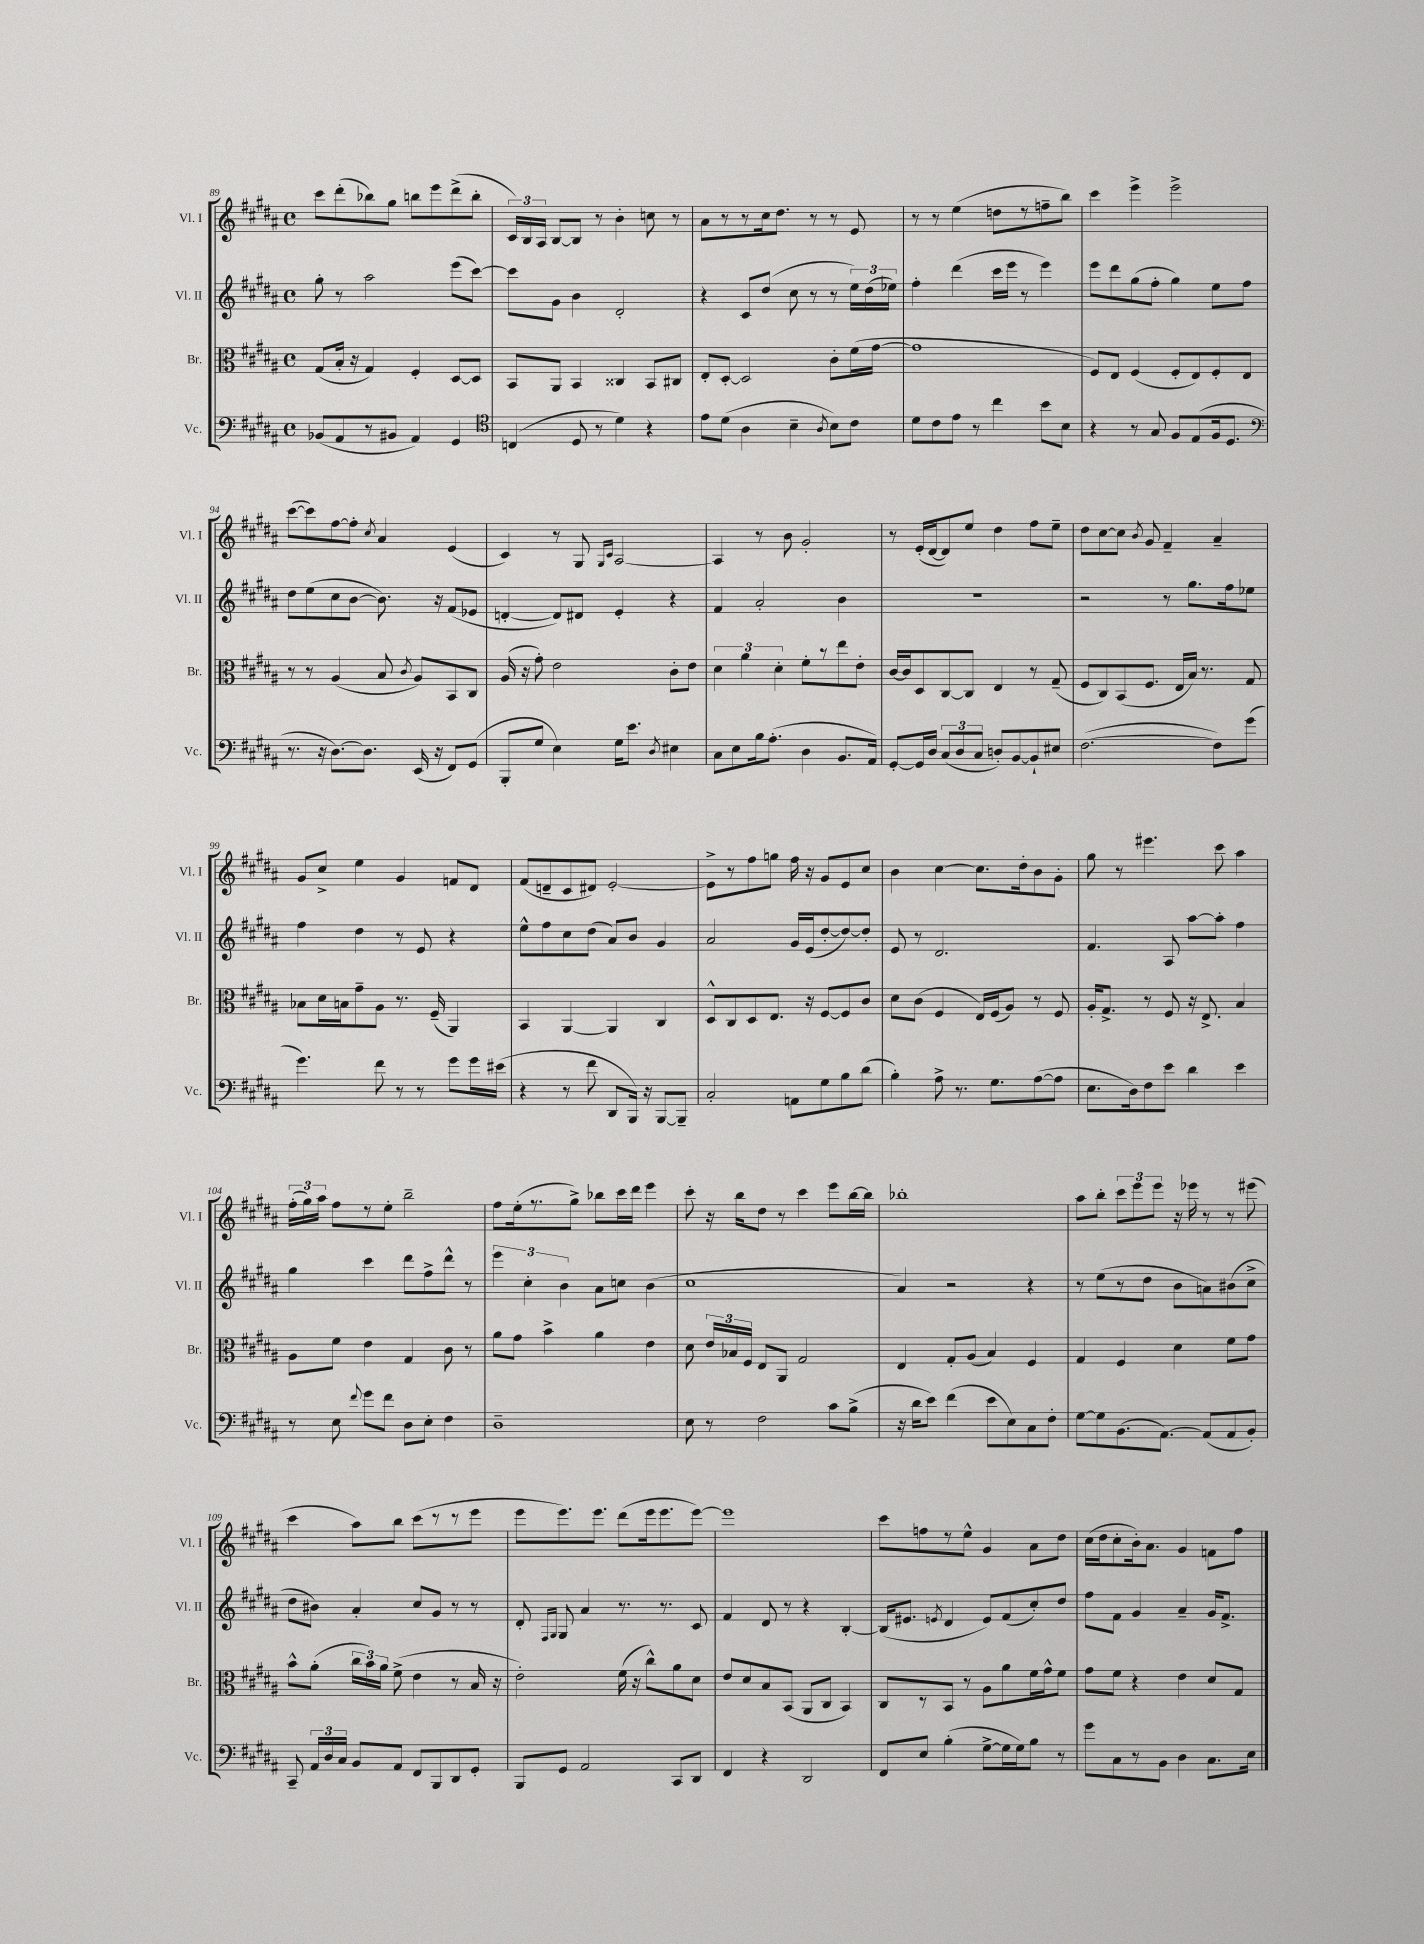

**kern	**kern	**kern	**kern
*staff4	*staff3	*staff2	*staff1
*clefF4	*clefC3	*clefG2	*clefG2
*k[f#c#g#d#a#]	*k[f#c#g#d#a#]	*k[f#c#g#d#a#]	*k[f#c#g#d#a#]
*M4/4	*M4/4	*M4/4	*M4/4
*met(c)	*met(c)	*met(c)	*met(c)
(8BB-	(8G#	8gg#'	8ccc#
8AA#	16B'	8r	(8ddd#'
.	16r	.	.
8r	4G#)	2aa#	8bb-)
8BB#	.	.	8gg#
4AA#)	4F#'	.	8bb
.	.	.	8eee
4GG#	[8D#	(8eee	(8ddd#^
.	8D#]	[8ccc#)	8bb'
=	=	=	=
*clefC4	*	*	*
(4C	8BB	8ccc#]	24c#)
.	.	.	24B
.	.	.	24A#
.	8AA#	8g#	[8B
8D#	4BB	4b	8B]
8r	.	.	8r
4d#)	4C##	2d#'	4b'
4r	8BB	.	8cc
.	8C#	.	8r
=	=	=	=
8e	8E'	4r	8a#
(8d#	[8D#'	.	8r
4A#	2D#]	8c#	8r
.	.	(8dd#	16cc#
.	.	.	8.dd#
4B~	.	8cc#	.
.	.	8r	8r
8qA#	.	.	.
8B)	8c#'	8r	8r
8c#	(16f#	24ee)	8e
.	.	(24dd#	.
.	[16g#	.	.
.	.	24ee-)	.
=	=	=	=
8d#	1g#]	4ff#'	8r
8c#	.	.	8r
8e	.	(4ddd#	(4ee
8r	.	.	.
4cc#	.	16ccc#	8dd
.	.	16eee	.
.	.	8r	8r
8b	.	4eee)	8ff~
8B	.	.	8bb)
=	=	=	=
4r	8F#)	8eee	4ccc#
.	8E	8ddd#	.
8r	(4F#	(8gg#	4eee^
8G#	.	8ff#'	.
8F#	8F#'	4gg#)	2eee^
(8E	8E)	.	.
16F#	8F#'	8ee	.
8.D#	.	.	.
.	8E	8ff#	.
=	=	=	=
*clefF4	*	*	*
8.r	8r	8dd#	([8ccc#
.	8r	(8ee	8ccc#])
16r	.	.	.
[8.D#)	(4A#	8cc#	[8ff#
.	.	[8b	8ff#']
8.D#]	.	.	.
.	.	.	8qcc#
.	8B	8.b])	4a#
.	8qc#	.	.
(16EE	8A#)	.	.
16r	.	16r	.
8FF#)	8BB	(8f#	(4e
(8GG#	8C#	8e-	.
=	=	=	=
8BBB'	(16A#	[4d'	4c#)
.	16r	.	.
8G#	8g#')	.	.
4E)	2e	8d])	8r
.	.	8d#	8G#
.	.	.	16qqG#
.	.	.	16qqc#
16G#	.	4e'	[2A#
8.e	.	.	.
8qD#	.	.	.
4E#	8c#'	4r	.
.	8e	.	.
=	=	=	=
8C#	6d#	4f#	4A#]
8E	.	.	.
.	6a#	.	.
16B	.	2a#'	8r
(8.A#'	.	.	.
.	6d#'	.	.
.	.	.	8b
4D#	8f#'	.	2g#'
.	8r	.	.
8.BB	8ee	4b	.
.	8e'	.	.
16AA#)	.	.	.
=	=	=	=
[8GG#'	[16c#	1r	8r
.	16c#]	.	.
16GG#]	8D#	.	(16e'
16D#	.	.	[16d#
(12C#	[8C#	.	8d#])
12D#	.	.	.
.	8C#]	.	8ee
12C#	.	.	.
8D')	4E	.	4dd#
[8BB	.	.	.
8BB`]	8r	.	8ff#
8E#	(8G#~	.	8ee~
=	=	=	=
([2.F#	8F#	2r	8dd#
.	8C#)	.	[8cc#
.	(8BB	.	8cc#]
.	.	.	8qb
.	8.F#	.	8g#
.	.	8r	4f#~
.	16E	.	.
.	16B)	8.gg#	.
.	8.r	.	.
8F#])	.	.	4a#~
.	.	16ff#	.
(8g#	8G#	8ee-	.
=	=	=	=
4.g#)	8B-	4ff#	8g#
.	16d#	.	8cc#^
.	16B	.	.
.	8g#~	4dd#	4ee
8f#	8A#	.	.
8r	8.r	8r	4g#
8r	.	8e	.
.	(16F#~	.	.
8g#	4AA#)	4r	8f
16g#	.	.	8d#
(16e#	.	.	.
=	=	=	=
4r	4BB	8ee^^	(8f#
.	.	8ff#	8d~
8r	[4AA#	8cc#	8c#
8f#	.	(8dd#	8d#)
8DD#	4AA#]	8a#)	[2e'
16BBB)	.	8b	.
16r	.	.	.
[8BBB	4C#	4g#	.
8BBB~]	.	.	.
=	=	=	=
2C#'	8D#^^	2a#	8e^]
.	8C#	.	8r
.	8D#	.	8ff#
.	8.E	.	8gg
8AA	.	16g#	16ff#
.	16r	(16e	16r
8G#	[8F#	[8dd#'	8g#
8B	8F#]	8dd#_)	8e
(8d#	8c#	8dd#']	8cc#
=	=	=	=
4B')	8d#	8e	4b
.	(8c#	8r	.
8A#^	4F#	2.d#	[4cc#
8.r	.	.	.
.	16E)	.	8.cc#]
8.G#	(16F#	.	.
.	8A#)	.	.
.	.	.	16dd#'
([8A#	8r	.	8b
8A#]	8F#	.	8g#'
=	=	=	=
8.E	16A#'	4.f#	8gg#
.	8.G#^	.	.
.	.	.	8r
16D#)	.	.	.
8F#	8r	.	4.eee#
8e	8F#	8A#	.
4d#	16r	[8aa#	.
.	8.E^	.	.
.	.	8aa#']	8ccc#
4e	4B	4ff#	4aa#
=	=	=	=
8r	8A#	4gg#	(24ff#'
.	.	.	24gg#)
.	.	.	24aa#
8E	8f#	.	8ff#
8qqf#	.	.	.
8g#	4e	4ccc#	8r
8f#	.	.	8ee'
8D#	4G#	8ddd#	2bb~
8E'	.	8ff#^	.
4F#	8c#	8ddd#^^	.
.	8r	8r	.
=	=	=	=
1D#~	8a#	6eee	8ff#
.	8g#	.	(16ee'
.	.	6cc#'	.
.	.	.	8.r
.	4b^	.	.
.	.	6b	.
.	.	.	8gg#^)
.	4a#	8a#	8bb-
.	.	8cc	16ccc#
.	.	.	16ddd#
.	4e	(4b	4eee
=	=	=	=
8E	8d#	1cc#	8ccc#'
8r	24e	.	16r
.	24B-	.	.
.	.	.	16bb
.	24F#	.	.
2F#	8E	.	8dd#
.	8AA#	.	8r
.	2G#	.	4ccc#
8c#	.	.	8eee
(8B^	.	.	[16bb
.	.	.	16bb]
=	=	=	=
16r	4E	4a#)	1bb-'
16d#	.	.	.
8e)	.	.	.
(4f#	8G#'	2r	.
.	(8A#	.	.
8e	4B)	.	.
8E)	.	.	.
8C#	4F#	4r	.
8F#'	.	.	.
=	=	=	=
[8G#	4G#	8r	8aa#
8G#]	.	(8ee	8bb'
(8.BB	4F#	8r	12ccc#
.	.	.	12eee
.	.	8dd#	.
.	.	.	12eee
[8.AA#)	.	.	.
.	4d#	8b	16r
.	.	.	16eee-
(8AA#]	.	8a)	8r
8AA#	8f#	(8b#	8r
8BB')	8g#	8cc#^	(8eee#
=	=	=	=
8CC#~	8b^^	8dd#	4ccc#
24AA#	(8a#'	8b#)	.
24D#	.	.	.
24C#	.	.	.
8BB	24cc#	4a#'	8aa#)
.	24b)	.	.
.	24a#	.	.
8AA#	(8f#^	.	8bb
8FF#	4e	8cc#	(8ccc#
8BBB	.	8g#	8r
8DD#	8r	8r	8r
8GG#'	16B	8r	8eee
.	16r	.	.
=	=	=	=
8BBB	2e')	8d#'	8eee
.	.	16qqF#	.
.	.	16qqG#	.
8GG#	.	8G#	8.eee)
2AA#	.	4a#	.
.	.	.	8.eee
.	(16f#	8.r	(8ddd#
.	16r	.	.
.	8cc#^^)	.	16eee
.	.	8.r	8.eee
8CC#	8a#	.	.
8DD#	8d#	8c#	[8eee)
=	=	=	=
4FF#	8e	4f#	1eee]
.	8d#	.	.
4r	8B	8d#	.
.	(8BB	8r	.
2DD#	8AA#	4r	.
.	8C#	.	.
.	4BB)	[4B'	.
=	=	=	=
8FF#	8C#	(16B]	8ccc#
.	.	8.e#	.
8E	8r	.	8ff
.	.	8qe	.
(4B'	8BB	4d#	8r
.	8r	.	8ee^^
[8G#^	8A#	8e)	4g#
16G#]	8a#	(8f#	.
16G#)	.	.	.
8B	16f#	8cc#')	8a#
.	16g#^^	.	.
8r	8f#	8dd#	8dd#
=	=	=	=
8g#	8g#	8ff#	(16cc#
.	.	.	16dd#
8C#	8f#	8f#	8cc#'
8r	4r	4g#	16b')
.	.	.	8.a#
8BB	.	.	.
4D#	4e	4a#~	4g#
8.C#	8d#	16g#	8f
.	.	8.f#^	.
.	8G#	.	8ff#
16E	.	.	.
==	==	==	==
*-	*-	*-	*-
